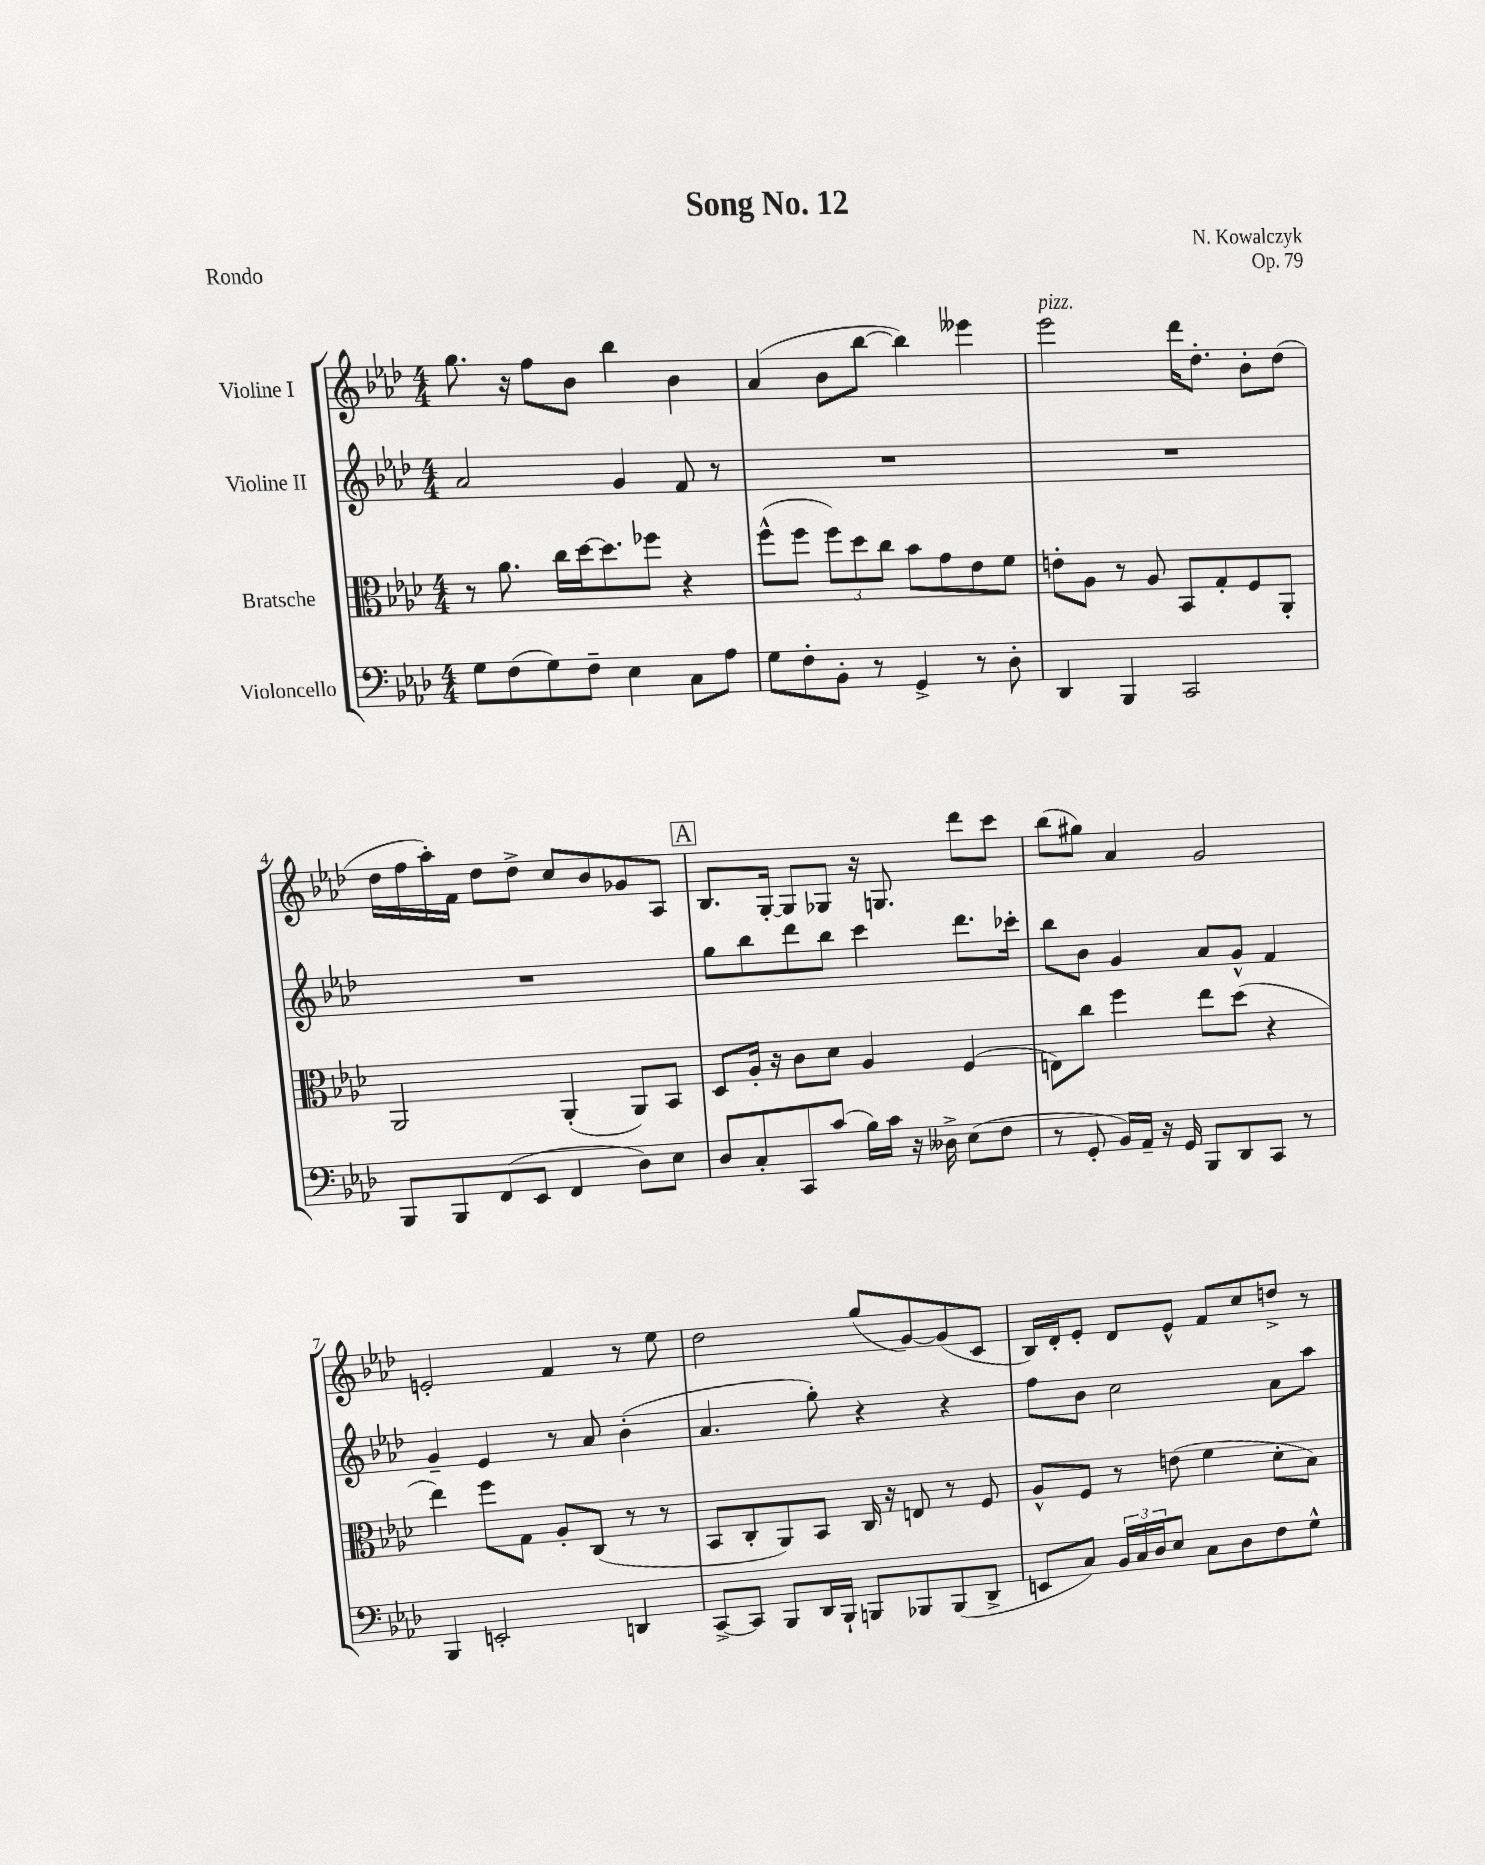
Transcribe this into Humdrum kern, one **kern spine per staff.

**kern	**kern	**kern	**kern
*part4	*part3	*part2	*part1
*staff4	*staff3	*staff2	*staff1
*I"Violoncello	*I"Bratsche	*I"Violine II	*I"Violine I
*clefF4	*clefC3	*clefG2	*clefG2
*k[b-e-a-d-]	*k[b-e-a-d-]	*k[b-e-a-d-]	*k[b-e-a-d-]
*M4/4	*M4/4	*M4/4	*M4/4
=1	=1	=1	=1
8G\L	8r	2a-/	8.gg\
(8F\	8.a-\	.	.
.	.	.	16r
8G\)	.	.	8ff\L
.	16cc\LL	.	.
8F~\J	[16dd-\J	.	8b-\J
.	8.dd-\]	.	.
4E-\	.	4g/	4bb-\
.	8ff-X\J	.	.
8C\L	4r	8f/	4b-\
8A-\J	.	8r	.
=2	=2	=2	=2
8G\L	(8ff^^\L	1r	(4a-/
8F'\	8ff\J	.	.
8BB-'\J	12ff\L)	.	8b-\L
.	12dd-\	.	.
8r	.	.	[8bb-\J
.	12cc\J	.	.
4GG^/	8b-\L	.	4bb-\])
.	8g\	.	.
8r	8e-\	.	4eee--X\
8D-'\	8f\J	.	.
=3	=3	=3	=3
!	!	!	!LO:TX:a:i:t=pizz.
4DD-/	8en'\L	1r	2eee-\
.	8A-\J	.	.
4BBB-/	8r	.	.
.	8A-/	.	.
2CC/	8BB-/L	.	16ddd-\KL
.	.	.	8.dd-'\J
.	8G'/	.	.
.	8F/	.	8b-'\L
.	8AA-'/J	.	(8dd-\J
!!LO:LB:g=z
=4	=4	=4	=4
8BBB-/L	2AA-/	1r	16dd-\LL
.	.	.	16ff\
8BBB-/	.	.	16aa-'\)
.	.	.	16f\JJ
(8FF/	.	.	8dd-\L
8EE-/J	.	.	8dd-^\J
4FF/	(4AA-'/	.	8cc/L
.	.	.	8b-/
8D-\L)	8AA-/L)	.	8g-X/
8E-\J	8BB-/J	.	8A-/J
!!LO:REH:place=s1:t=A
=5	=5	=5	=5
8D-/L	8D-/L	8gg\L	8.B-/L
8C'/	16A-'/Jk	8bb-\	.
.	16r	.	[16G'/Jk
8CC/	8c\L	8ddd-\	8G/L]
(8c/J	8d-\J	8bb-\J	8G-X/J
16B-\LL)	4A-/	4ccc\	16r
16c\JJ	.	.	8.Gn/
16r	.	.	.
16D--X^\	.	.	.
(8E-\L	(4F/	8.ddd-\L	8ddd-\L
8F\J	.	.	8ccc\J
.	.	16ccc-X'\Jk	.
=6	=6	=6	=6
8r	8En\L)	8bb-\L	(8bb-\L
8GG'/	8cc\J	8b-\J	8gg#X\J)
16BB-/LL)	4ff\	4g/	4a-/
16AA-~/JJ	.	.	.
16r	.	.	.
16GG/	.	.	.
8BBB-/L	8ee-\L	8a-/L	2g/
8DD-/	(8dd-\J	8g^^/J	.
8CC/J	4r	4f/	.
8r	.	.	.
!!LO:LB:g=z
=7	=7	=7	=7
4BBB-/	4ee-\)	4g~/	2en'/
2EEn'/	8ff\L	4e-/	.
.	8G\J	.	.
.	8A-'/L	8r	4f/
.	(8C/J	8a-/	.
4DDn/	8r	(4b-'\	8r
.	8r	.	8ee-\
=8	=8	=8	=8
[8CC^/L	8BB-/L	4.a-/	2dd-\
8CC/J]	8C'/	.	.
8BBB-/L	8AA-/)	.	.
16DD-/L	8BB-/J	8gg'\)	.
16BBB-`/JJ	.	.	.
8BBBn/L	16C/	4r	(8gg/L
.	16r	.	.
8BBB-X/	8En/	.	[8g/)
(8BBB-/	8r	4r	(8g/]
8DD-^/J	8F/	.	8c/J
=9	=9	=9	=9
8EEn/L	8A-^^/L	8ff\L	16B-/LL)
.	.	.	16d-'/J
8C/J)	8F/J	8b-\J	8e-'/J
24BB-/LL	8r	2cc\	8d-/L
24C/	.	.	.
24D-/J	.	.	.
8E-/J	(8en\	.	8e-^^/J
8C\L	4f\	.	8f/L
8D-\	.	.	8cc/
8F\	8d-'\L	8a-\L	8ddn^/J
8G^^\J	8B-\J)	8aa-\J	8r
==	==	==	==
*-	*-	*-	*-
